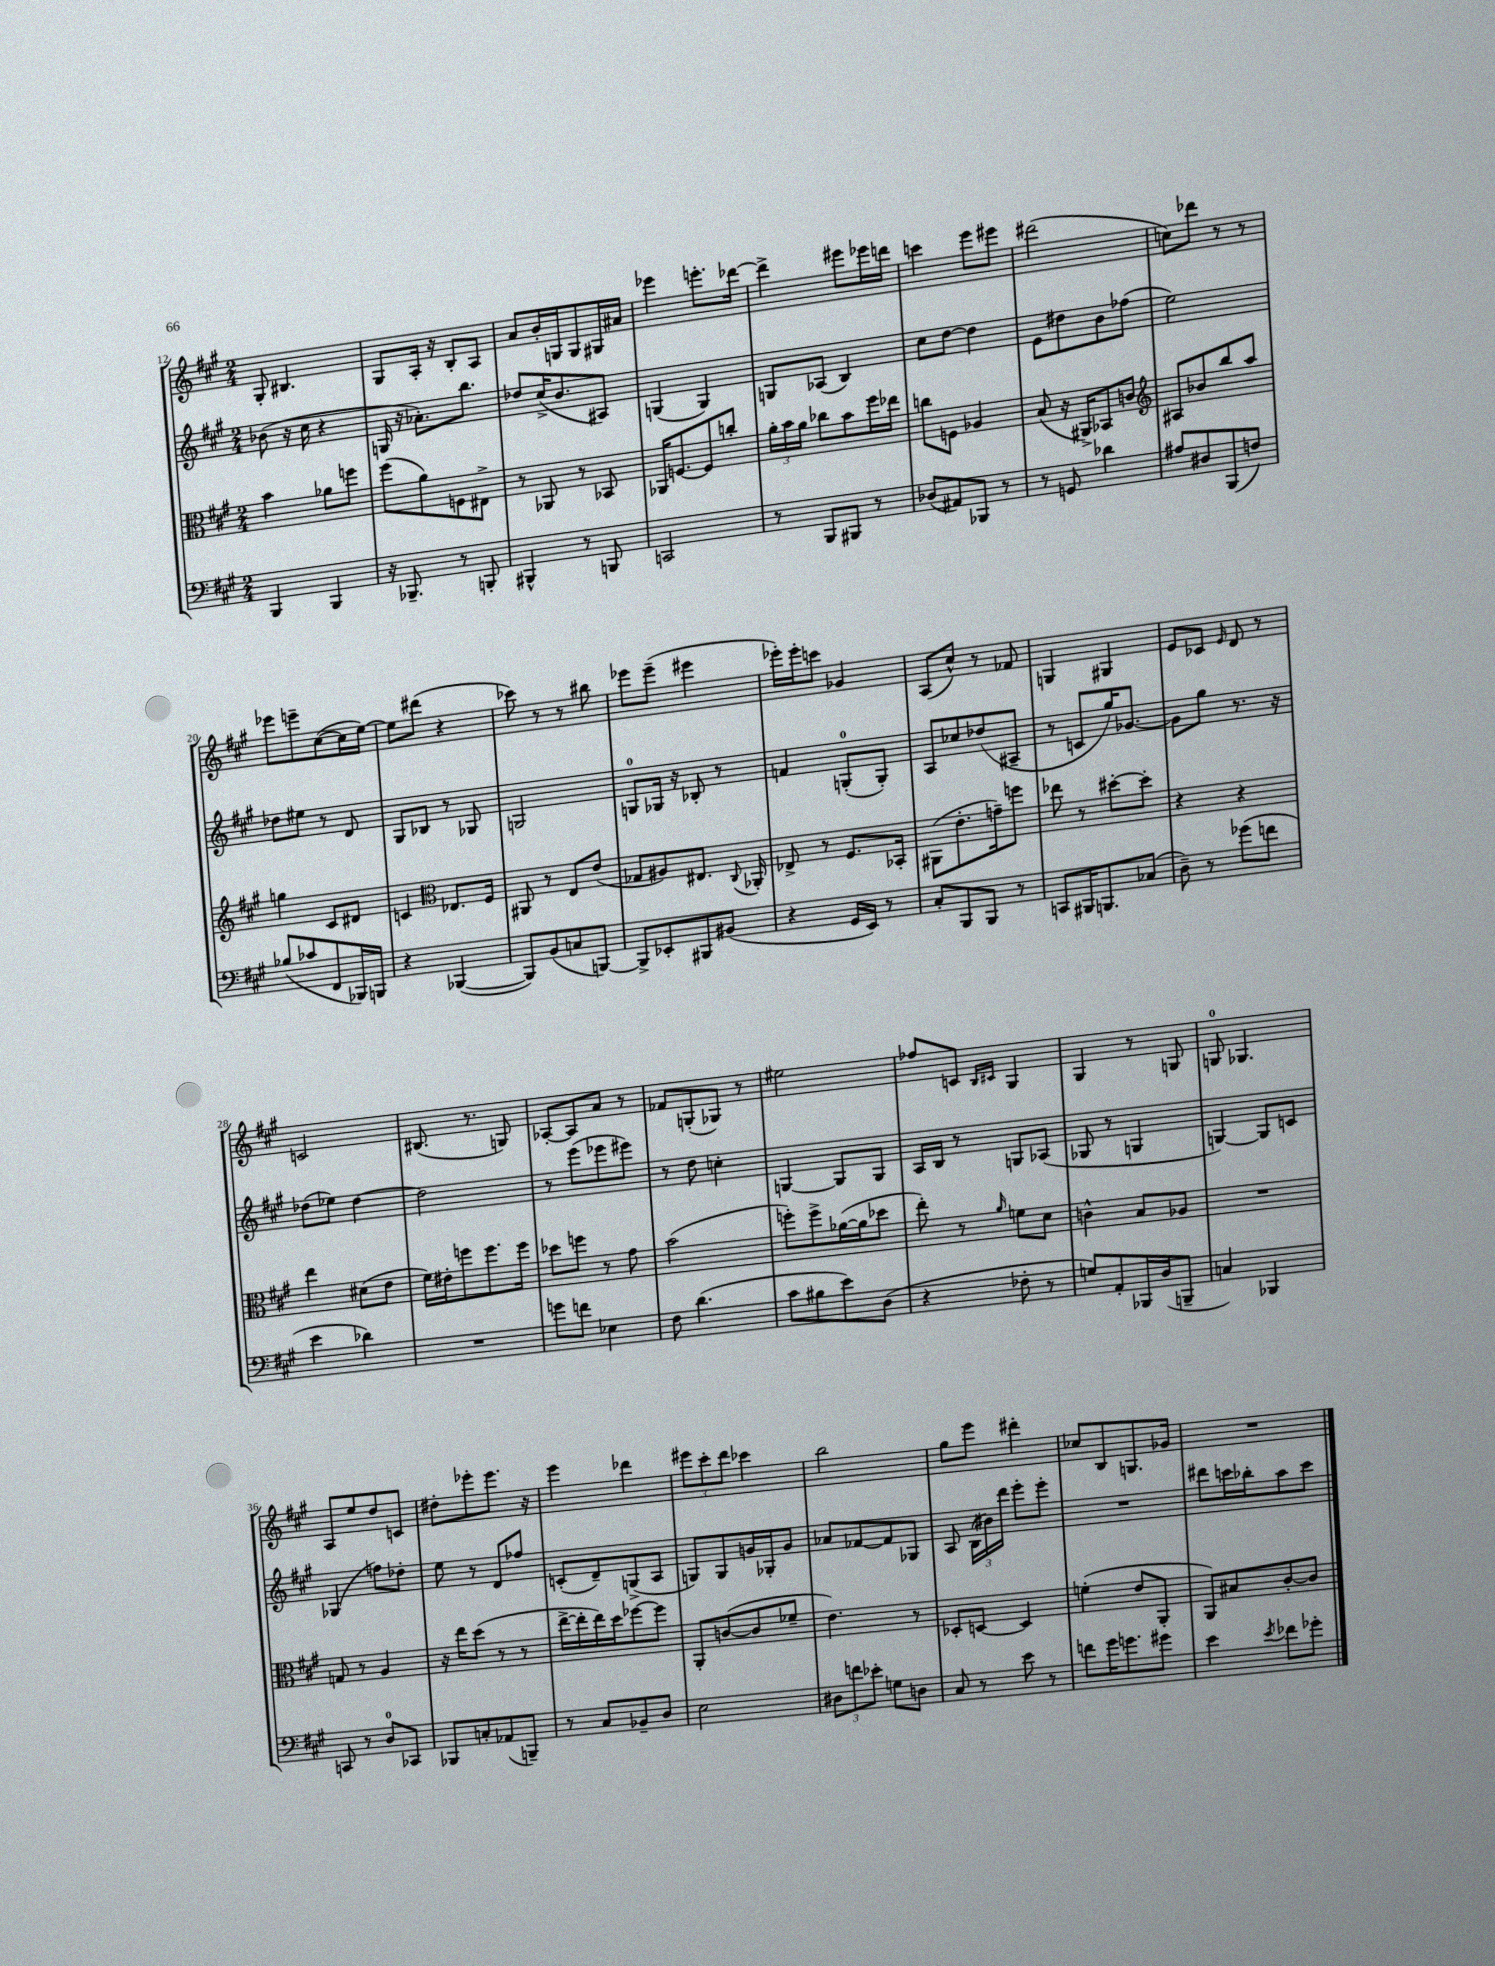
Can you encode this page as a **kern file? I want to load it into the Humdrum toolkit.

**kern	**kern	**kern	**kern
*staff4	*staff3	*staff2	*staff1
*clefF4	*clefC3	*clefG2	*clefG2
*k[f#c#g#]	*k[f#c#g#]	*k[f#c#g#]	*k[f#c#g#]
*M2/4	*M2/4	*M2/4	*M2/4
4BBB	4b	(8b-	8G#'
.	.	16r	4.B#
.	.	16cc#	.
4BBB	8a-	4r	.
.	8ff	.	.
=	=	=	=
16r	(8ff#	16G	8G#
8.BBB-~	.	16r	.
.	8a)	8.a-')	16A'
.	.	.	16r
8r	8F	.	8B'
.	.	8.bb	.
8BBB'	8E#^	.	8A
=	=	=	=
4BBB#^^	8r	8dd-	8a
.	8AA-	(16cc#^	16b'
.	.	8.b	16G
8r	8r	.	8G
8BBB	8BB-	8A#)	16G#
.	.	.	16a#
=	=	=	=
2CC	16AA-	(4G	4eee-
.	[8.F	.	.
.	8F]	4G)	8.eee'
.	8cc'	.	.
.	.	.	[16ddd-
=	=	=	=
8r	24a'	8G	4ddd-^]
.	24b	.	.
.	24a	.	.
8BBB	8cc-	(8A-	.
8BBB#	8b	4B)	8eee#
8r	16ff#	.	16eee-
.	16ee-	.	16ddd
=	=	=	=
(8D-	8cc	8cc#	4ccc
8AA#)	8F	[8dd	.
8BBB-	4A-	4dd]	8eee
8r	.	.	8eee#
=	=	=	=
8r	(8B	8e	(2ddd#
8GG	16r	8dd#	.
.	16AA#^)	.	.
4d-	8BB-	8b	.
.	8c	(8ff-	.
=	=	=	=
*	*clefG2	*	*
8A#	8A#	2ee)	8cc)
8D#	8b-	.	8ddd-
(8BBB	8bb	.	8r
8F)	8aa	.	8r
=	=	=	=
(8B-	4gg	8dd-	8eee-
8c-	.	8ee#	8eee~
8FF#	8c#	8r	([8cc#
16BBB-)	8d#	8d	16cc#]
16BBB	.	.	[16ee)
=	=	=	=
4r	4c	8G#	8ee]
.	.	8B-	(8ddd#
*	*clefC3	*	*
([4BBB-	8.E-	8r	4r
.	.	8G-	.
.	16F#	.	.
=	=	=	=
8BBB-])	8AA#	2G	8ccc-)
(8BB	8r	.	8r
8C	8E	.	8r
[8BBB)	(8e	.	8bb#
=	=	=	=
8BBB^]	8G-	8G	8eee-
8EE-'	8A#)	16G-	(8eee-~
.	.	16r	.
8BBB#	8.E#	8B-'	4eee#
(8BB#	.	8r	.
.	8qqC#	.	.
.	16AA-'	.	.
=	=	=	=
4r	8E-^	4f	16eee-')
.	.	.	16eee-'
.	8r	.	8ccc
16GG#	8.F#	(8G'	4g-
16EE)	.	.	.
8r	.	8G')	.
.	16BB-'	.	.
=	=	=	=
8C#'	(8AA#	8A	(8A
8BBB	8.e'	8cc-	8cc#^^)
8BBB	.	(8dd-	8r
.	16g~)	.	.
8r	8ff	8A#~	8f-
=	=	=	=
8CC	8ee-	8r	4G
16BBB#	8r	8c	.
8.BBB	.	.	.
.	[8dd#'	16gg#)	4G#
.	.	[8.g-	.
(8C-	8dd#']	.	.
=	=	=	=
8D~)	4r	8g-]	8e
8r	.	8gg#	8c-
.	.	.	16qqe
(8g-	4r	8.r	8d
8f	.	.	8r
.	.	16r	.
=	=	=	=
4e	4ee	(8dd-	2c
.	.	8ee-)	.
4d-)	(8d#	[4dd-	.
.	8e	.	.
=	=	=	=
2r	16f#)	2dd-]	(8.B#
.	16e#'	.	.
.	8ff	.	.
.	.	.	8.r
.	8.ff	.	.
.	.	.	8G)
.	16ff	.	.
=	=	=	=
8g	8dd-	8r	[8A-'
8f	8ff	(8eee	8A-]
4E-	8r	8eee-	8a
.	8g#	8eee#)	8r
=	=	=	=
8F#	(2b	8r	8f-
(4.d	.	8dd	(8G'
.	.	4cc'	8G-)
.	.	.	8r
=	=	=	=
8c#	8ff')	[4G	2ee#
8B#	8ff^	.	.
8e)	([16a-	8G]	.
.	16a-]	.	.
(8D	8dd-	8G	.
=	=	=	=
4r	8ee')	16A	8ff-
.	.	16B	.
.	8r	8r	8c
.	.	.	16qqB
.	16qqa	.	16qqc#
8F-'	8f	8G	4G#
8r	8d	(8A-	.
=	=	=	=
8G)	4c^^	8G-	4G#
8AA'	.	8r	.
16BBB-	8B	4G	8r
(16D	.	.	.
8BBB~	8A-	.	8G
=	=	=	=
4C)	2r	[4G)	8G
.	.	.	4.G-
4BBB-	.	8G]	.
.	.	8c	.
=	=	=	=
8CC	8G	(4G-	8A
8r	8r	.	8ee
8D	4A	8ff)	8dd
8CC-	.	8dd-'	8c
=	=	=	=
8BBB-	16r	8ee	8dd#'
.	16ee	.	.
8C'	(8dd	8r	8eee-'
(8AA-	8r	8d	8.eee-
8BBB~)	8r	8ff-	.
.	.	.	16r
=	=	=	=
8r	[16ee^	(8c'	4eee
.	16ee']	.	.
8C#	16ee)	8d~)	.
.	16dd	.	.
8BB-~	[8ff-	(8G^	4ddd-
8D	8ff-]	8A	.
=	=	=	=
2E	8AA'	8G)	12eee#
.	.	.	12ccc#'
.	([8c	8G	.
.	.	.	12ddd
.	8c]	16g	4ccc-
.	.	16G-'	.
.	8f-~	8g	.
=	=	=	=
12D#	4.e)	8a-	2bb
12f	.	.	.
.	.	[8f-	.
12e-'	.	.	.
8G	.	8f-]	.
8D	8r	8G-	.
=	=	=	=
8C#	8D-'	8A	8gg#
8r	[8D	(24B	8eee
.	.	24b#)	.
.	.	24ddd	.
8e	4D]	8eee'	4ddd#'
8r	.	8eee'	.
=	=	=	=
8f	(4f'	2r	8cc-
16g#	.	.	8B
8.g	.	.	.
.	8e	.	8.G
8g#	8AA'	.	.
.	.	.	16g-
=	=	=	=
4e	8AA)	8ddd#	2r
.	8B#	16ccc	.
.	.	16bb-'	.
8qe	.	.	.
8f-	[8c#'	8aa	.
8g-'	8c#]	8ccc	.
==	==	==	==
*-	*-	*-	*-
